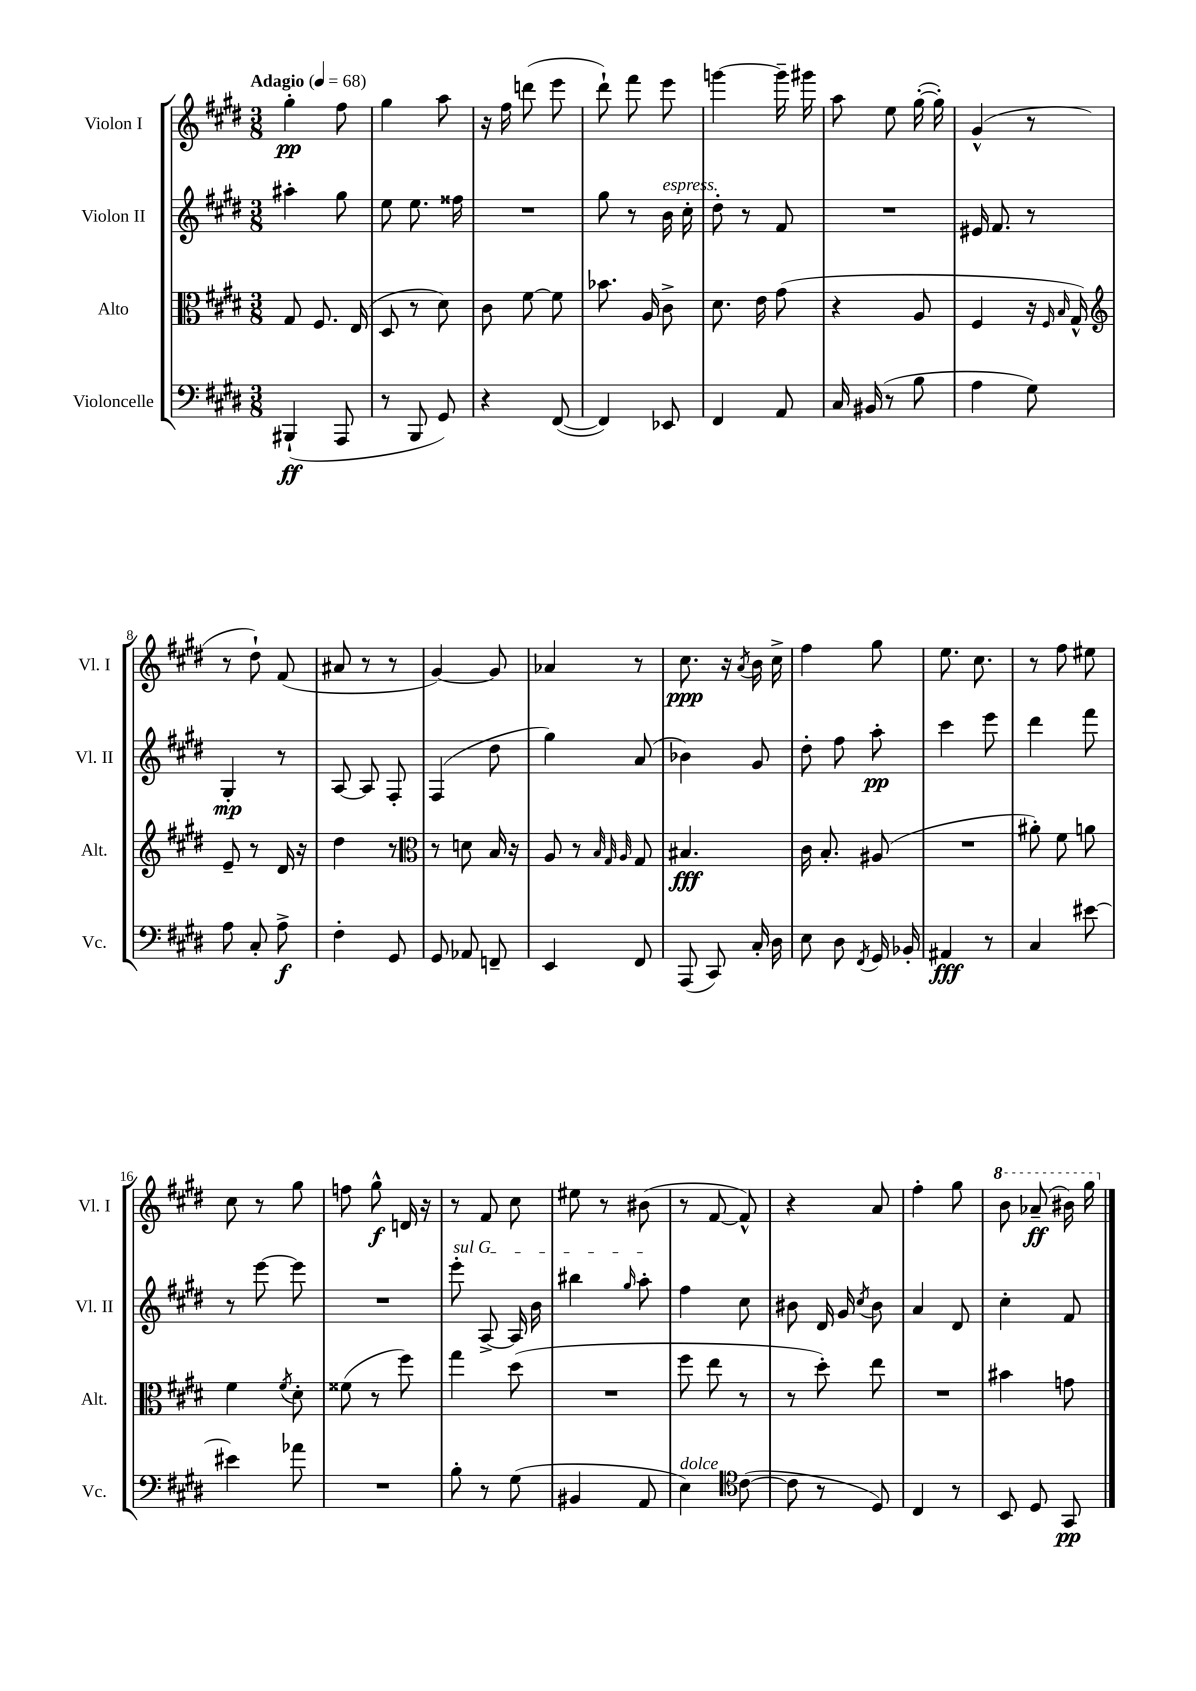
<<
\new StaffGroup <<
\new Staff = "s0" \with { instrumentName = "Violon I" shortInstrumentName = "Vl. I" } {
    \clef treble \key e \major \numericTimeSignature \time 3/8 \tempo "Adagio" 4 = 68
    \autoBeamOff gis''4-.\pp fis''8 |
    gis''4 a''8 |
    r16 fis''16 d'''8( e'''8 |
    dis'''8-!) fis'''8 e'''8 |
    g'''4~ g'''16-- gis'''16 |
    a''8 e''8 gis''16~-.( gis''16-.) |
    gis'4-^( r8 |
    r8 dis''8-!) fis'8( |
    ais'8 r8 r8 |
    gis'4~) gis'8 |
    aes'4 r8 |
    cis''8.\ppp r16 \acciaccatura { a'8 } b'16 cis''16-> |
    fis''4 gis''8 |
    e''8. cis''8. |
    r8 fis''8 eis''8 |
    cis''8 r8 gis''8 |
    f''8 gis''8-^\f d'16 r16 |
    r8 fis'8 cis''8 |
    eis''8 r8 bis'8( |
    r8 fis'8~ fis'8-^) |
    r4 a'8 |
    fis''4-. gis''8 |
    \ottava #1 b''8 aes''8--\ff( bis''16) gis'''16 \ottava #0 \bar "|." |
}
\new Staff = "s1" \with { instrumentName = "Violon II" shortInstrumentName = "Vl. II" } {
    \clef treble \key e \major \numericTimeSignature \time 3/8
    \autoBeamOff ais''4-. gis''8 |
    e''8 e''8. fisis''16 |
    R4. |
    gis''8 r8 b'16^\markup { \italic "espress." } cis''16-. |
    dis''8-. r8 fis'8 |
    R4. |
    eis'16 fis'8. r8 |
    gis4-.\mp r8 |
    a8~ a8 fis8-. |
    fis4( dis''8 |
    gis''4) a'8( |
    bes'4) gis'8 |
    dis''8-. fis''8 a''8-.\pp |
    cis'''4 e'''8 |
    dis'''4 fis'''8 |
    r8 e'''8~ e'''8 |
    R4. |
    \once \override TextSpanner.bound-details.left.text = \markup { \italic "sul G" } e'''8-.\startTextSpan a8~-> a16 b'16 |
    bis''4 \grace { gis''16 } a''8-.\stopTextSpan |
    fis''4 cis''8 |
    bis'8 dis'16 gis'16 \acciaccatura { cis''8 } bis'8 |
    a'4 dis'8 |
    cis''4-. fis'8 \bar "|." |
}
\new Staff = "s2" \with { instrumentName = "Alto" shortInstrumentName = "Alt." } {
    \clef alto \key e \major \numericTimeSignature \time 3/8
    \autoBeamOff gis8 fis8. e16( |
    dis8 r8 dis'8) |
    cis'8 fis'8~ fis'8 |
    bes'8. a16 cis'8-> |
    dis'8. e'16 gis'8( |
    r4 a8 |
    fis4 r16 \grace { fis16 b16 } gis16-^) |
    \clef treble e'8-- r8 dis'16 r16 |
    dis''4 r8 |
    \clef alto r8 d'8 b16 r16 |
    a8 r8 \grace { b32 gis32 a32 } gis8 |
    bis4.\fff |
    cis'16 b8.-. ais8( |
    R4. |
    ais'8-.) fis'8 a'8 |
    fis'4 \acciaccatura { fis'8 } dis'8-. |
    fisis'8( r8 fis''8) |
    gis''4 dis''8( |
    R4. |
    fis''8 e''8 r8 |
    r8 dis''8-.) e''8 |
    R4. |
    bis'4 g'8 \bar "|." |
}
\new Staff = "s3" \with { instrumentName = "Violoncelle" shortInstrumentName = "Vc." } {
    \clef bass \key e \major \numericTimeSignature \time 3/8
    \autoBeamOff bis,,4-!\ff( a,,8 |
    r8 b,,8 gis,8) |
    r4 fis,8~( |
    fis,4) ees,8 |
    fis,4 a,8 |
    cis16 bis,16( r8 b8 |
    a4 gis8) |
    a8 cis8-. a8->\f |
    fis4-. gis,8 |
    gis,8 aes,8 f,8-- |
    e,4 fis,8 |
    a,,8( cis,8) cis16-. dis16 |
    e8 dis8 \acciaccatura { fis,8 } gis,16 bes,16-. |
    ais,4\fff r8 |
    cis4 eis'8~ |
    eis'4 aes'8 |
    R4. |
    b8-. r8 gis8( |
    bis,4 a,8 |
    e4^\markup { \italic "dolce" }) \clef tenor cis'8~( |
    cis'8 r8 dis8) |
    cis4 r8 |
    b,8 dis8 gis,8\pp \bar "|." |
}
>>
>>
